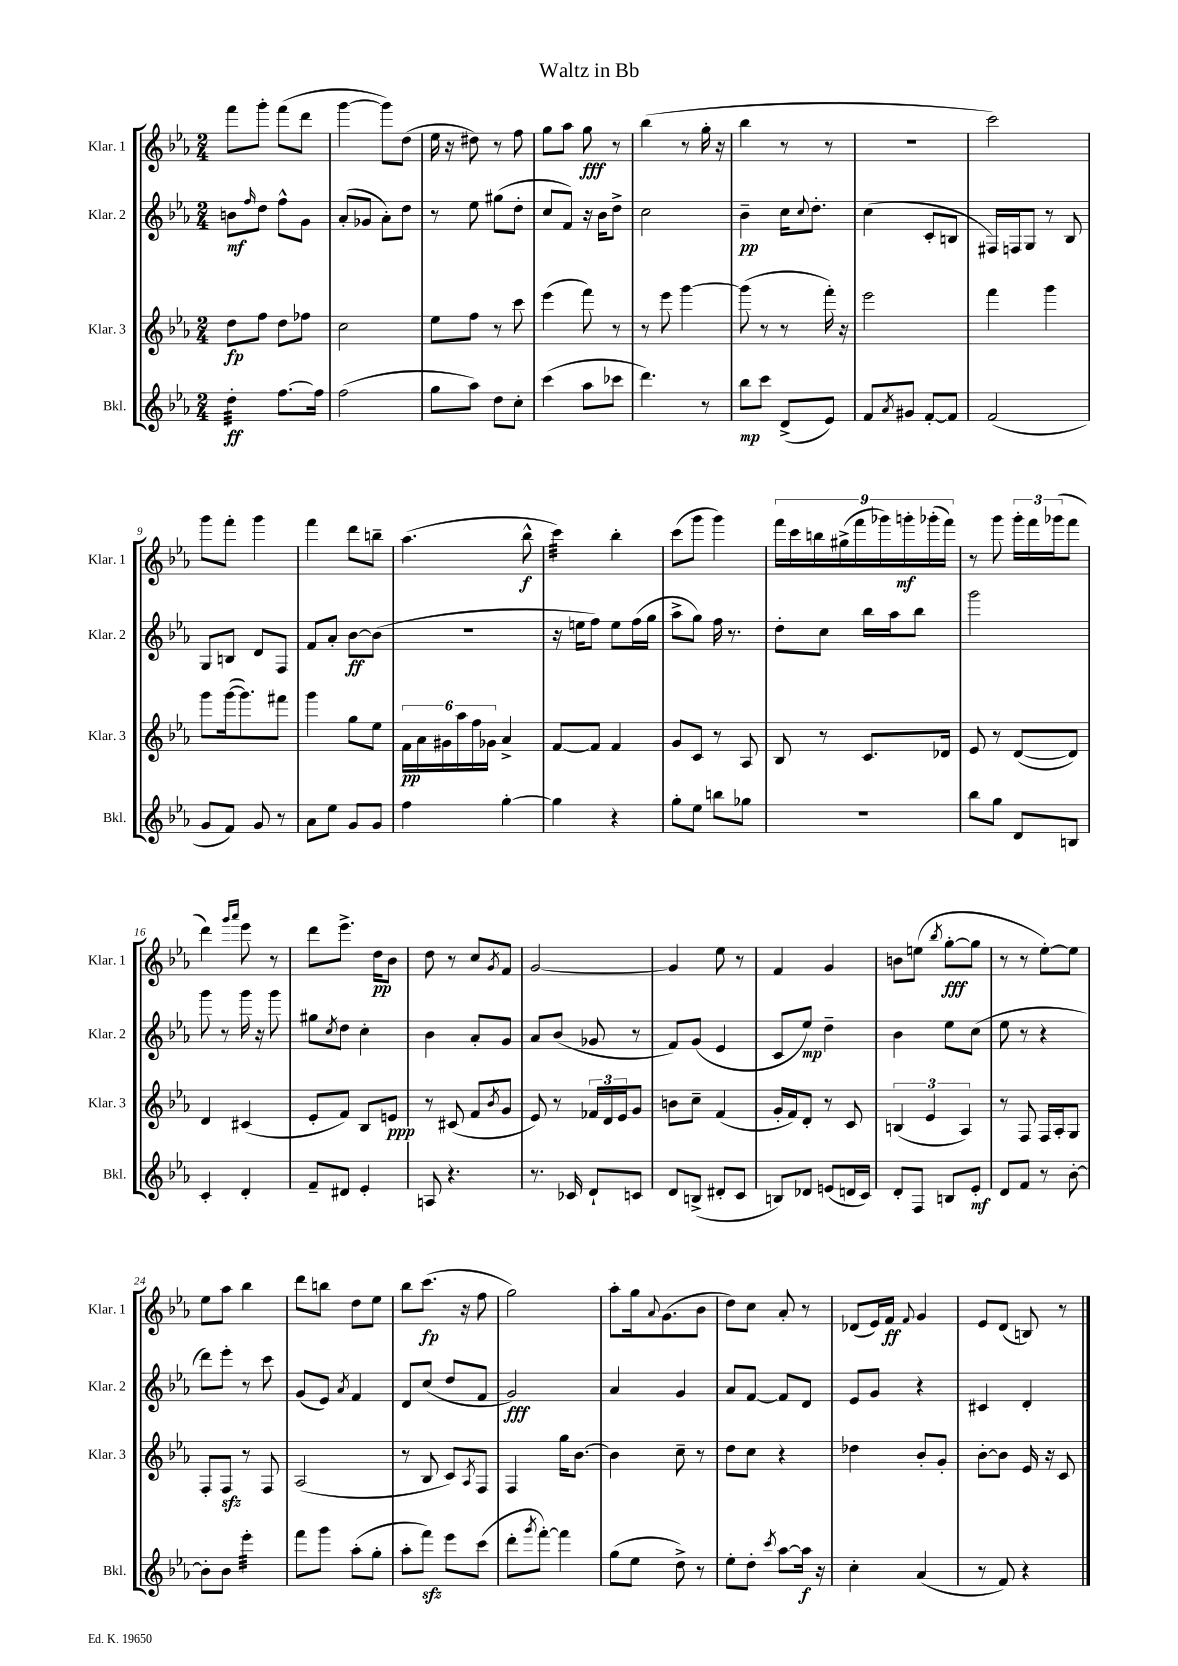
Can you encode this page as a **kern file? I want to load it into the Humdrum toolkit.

**kern	**kern	**kern	**kern
*staff4	*staff3	*staff2	*staff1
*clefG2	*clefG2	*clefG2	*clefG2
*k[b-e-a-]	*k[b-e-a-]	*k[b-e-a-]	*k[b-e-a-]
*M2/4	*M2/4	*M2/4	*M2/4
4dd'\	8dd\L	8b\L	8fff\L
.	.	16qqff/	.
.	8ff\J	8dd\J	8ggg'\J
[8.ff\L	8dd\L	8ff^^\L	(8fff\L
.	8ff-\J	8g\J	8ddd\J
16ff\]Jk	.	.	.
=	=	=	=
(2ff\	2cc\	(8a-'/L	[4ggg\
.	.	8g-/J	.
.	.	8a-'\L)	8ggg\]L)
.	.	8dd\J	(8dd\J
=	=	=	=
8gg\L	8ee-\L	8r	16ee-\
.	.	.	16r
8aa-\J)	8ff\J	8ee-\	8dd#\)
8dd\L	8r	(8gg#\L	8r
8cc'\J	8ccc\	8dd'\J	8ff\
=	=	=	=
(4ccc\	(4eee-\	8cc/L	8gg\L
.	.	8f/J)	8aa-\J
8aa-\L	8fff\)	16r	8gg\
.	.	16b-\LK	.
8ccc-\J	8r	8dd^\J	8r
=	=	=	=
4.ddd\)	8r	2cc\	(4bb-\
.	8eee-\	.	.
.	[4ggg\	.	8r
8r	.	.	16gg'\
.	.	.	16r
=	=	=	=
8bb-\L	(8ggg\]	4b-~\	4bb-\
8ccc\J	8r	.	.
(8d^/L	8r	16cc\LK	8r
.	.	8qqcc/	.
.	.	8.dd'\J	.
8e-/J)	16fff'\)	.	8r
.	16r	.	.
=	=	=	=
8f/L	2eee-\	(4cc\	2r
8qa-/	.	.	.
8g#/J	.	.	.
[8f'/L	.	8c'/L	.
8f/]J	.	8B/J	.
=	=	=	=
(2f/	4fff\	16F#/LL)	2ccc\)
.	.	16F/J	.
.	.	8G/J	.
.	4ggg\	8r	.
.	.	8B-/	.
=	=	=	=
8g/L	8ggg\L	8G/L	8ggg\L
8f/J)	([16ggg\k	8B/J	8fff'\J
.	8.ggg\])	.	.
8g/	.	8d/L	4ggg\
8r	8fff#\J	8F/J	.
=	=	=	=
8a-\L	4ggg\	8f/L	4fff\
8ee-\J	.	8a-'/J	.
8g/L	8gg\L	[8b-\L	8ddd\L
8g/J	8ee-\J	(8b-\]J	8bb~\J
=	=	=	=
4ff\	24f\LL	2r	(4.aa-\
.	24a-\	.	.
.	24g#\	.	.
.	24aa-\	.	.
.	24ff\	.	.
.	24g-\JJ	.	.
[4gg'\	4a-^/	.	.
.	.	.	8bb-^^\
=	=	=	=
4gg\]	[8f/L	16r	4ccc\)
.	.	16ee\LK	.
.	8f/]J	8ff\J)	.
4r	4f/	8ee\L	4bb-'\
.	.	(16ff\L	.
.	.	16gg\JJ	.
=	=	=	=
8gg'\L	8g/L	8aa-^\L	(8ccc\L
8ee-\J	8c/J	8gg\J)	8ggg\J
8bb\L	8r	16ff\	4ggg\)
.	.	8.r	.
8gg-\J	8A-/	.	.
=	=	=	=
2r	8B-/	8dd'\L	18fff\LL
.	.	.	18ccc\
.	.	.	18bb\
.	8r	8cc\J	.
.	.	.	(18gg#^\
.	.	.	18fff\
.	8.c/L	16bb-\LL	.
.	.	.	18ggg-\)
.	.	16aa-\J	.
.	.	.	18ggg'\
.	.	8bb-\J	.
.	.	.	(18ggg-'\
.	16d-/Jk	.	.
.	.	.	18fff\JJ)
=	=	=	=
8bb-\L	8e-/	2ggg\	8r
8gg\J	8r	.	8ggg\
8d/L	([8d/L	.	24ggg'\LL
.	.	.	24fff\
.	.	.	(24ggg-\J
8B/J	8d/]J)	.	8fff\J
=	=	=	=
4c'/	4d/	8ggg\	4ddd\)
.	.	8r	.
.	.	.	16qqggg/LL
.	.	.	16qqaaa-/JJ
4d'/	(4c#/	16ggg\	8eee-\
.	.	16r	.
.	.	8ggg\	8r
=	=	=	=
8f~/L	8e-'/L	8gg#\L	8ddd\L
.	.	8qcc/	.
8d#/J	8f/J)	8dd\J	8.eee-^\J
4e-'/	8B-/L	4cc'\	.
.	.	.	16dd\LK
.	8e/J	.	8b-\J
=	=	=	=
8A/	8r	4b-\	8dd\
4.r	(8c#/	.	8r
.	8f/L	8a-'/L	8cc/L
.	8qb-/	.	8qg/
.	8g/J	8g/J	8f/J
=	=	=	=
8.r	8e-/)	8a-/L	[2g/
.	8r	(8b-/J	.
16c-/	.	.	.
8d`/L	24f-/LL	8g-/	.
.	24d/	.	.
.	24e-/J	.	.
8c/J	8g/J	8r	.
=	=	=	=
8d/L	8b\L	8f/L)	4g/]
(8B^/J	8cc~\J	(8g/J	.
8d#'/L	(4f/	4e-/	8ee-\
8c/J	.	.	8r
=	=	=	=
8B/L)	16g'/LL	8c/L	4f/
.	16f/J)	.	.
8d-/J	8d'/J	8ee-/J)	.
(8e/L	8r	4dd~\	4g/
16d/L	8c/	.	.
16c/JJ)	.	.	.
=	=	=	=
8d'/L	(6B/	4b-\	8b\L
8F/J	.	.	(8ee\J
.	6e-/	.	.
.	.	.	8qbb-/
8B/L	.	8ee-\L	[8gg'\L
.	6A-/)	.	.
8e-'/J	.	(8cc\J	8gg\]J
=	=	=	=
8d/L	8r	8ee-\	8r
8f/J	8F/	8r	8r
8r	16F/LL	4r	[8ee-'\L)
.	16A-'/J	.	.
[8b-'\	8G/J	.	8ee-\]J
=	=	=	=
8b-'\]L	8F'/L	8ddd\L)	8ee-\L
8b-\J	8F/J	8eee-'\J	8aa-\J
4eee-'\	8r	8r	4bb-\
.	8F/	8ccc\	.
=	=	=	=
8fff\L	(2A-/	(8g/L	8ddd\L
8ggg\J	.	8e-/J)	8bb\J
.	.	8qa-/	.
(8aa-'\L	.	4f/	8dd\L
8gg'\J	.	.	8ee-\J
=	=	=	=
8aa-'\L	8r	8d/L	8bb-\L
8fff\J)	8B-/	(8cc/J	(8.ccc\J
8eee-\L	8c/L)	8dd/L	.
.	.	.	16r
.	8qA-/	.	.
(8ccc\J	8F/J	8f/J	8ff\
=	=	=	=
8ddd'\L	4F/	2g/)	2gg\)
8qggg/	.	.	.
[8fff'\J)	.	.	.
4fff\]	16gg\LK	.	.
.	[8.b-\J	.	.
=	=	=	=
(8gg\L	4b-\]	4a-/	8aa-'\L
8ee-\J	.	.	16gg\k
.	.	.	8qqa-/
.	.	.	(8.g\
8dd^\)	8cc~\	4g/	.
8r	8r	.	8b-\J
=	=	=	=
8ee-'\L	8dd\L	8a-/L	8dd\L)
8dd'\J	8cc\J	[8f/J	8cc\J
8qccc/	.	.	.
[8aa-\L	4r	8f/]L	8a-'/
16aa-\]Jk	.	8d/J	8r
16r	.	.	.
=	=	=	=
4cc'\	4dd-\	8e-/L	(8d-/L
.	.	8g/J	16e-/L)
.	.	.	16f/JJ
.	.	.	8qqf/
(4a-/	8b-'/L	4r	4g/
.	8g'/J	.	.
=	=	=	=
8r	[8b-'\L	4c#/	8e-/L
8f/)	8b-\]J	.	(8d/J
4r	16e-/	4d'/	8B/)
.	16r	.	.
.	8c/	.	8r
==	==	==	==
*-	*-	*-	*-
